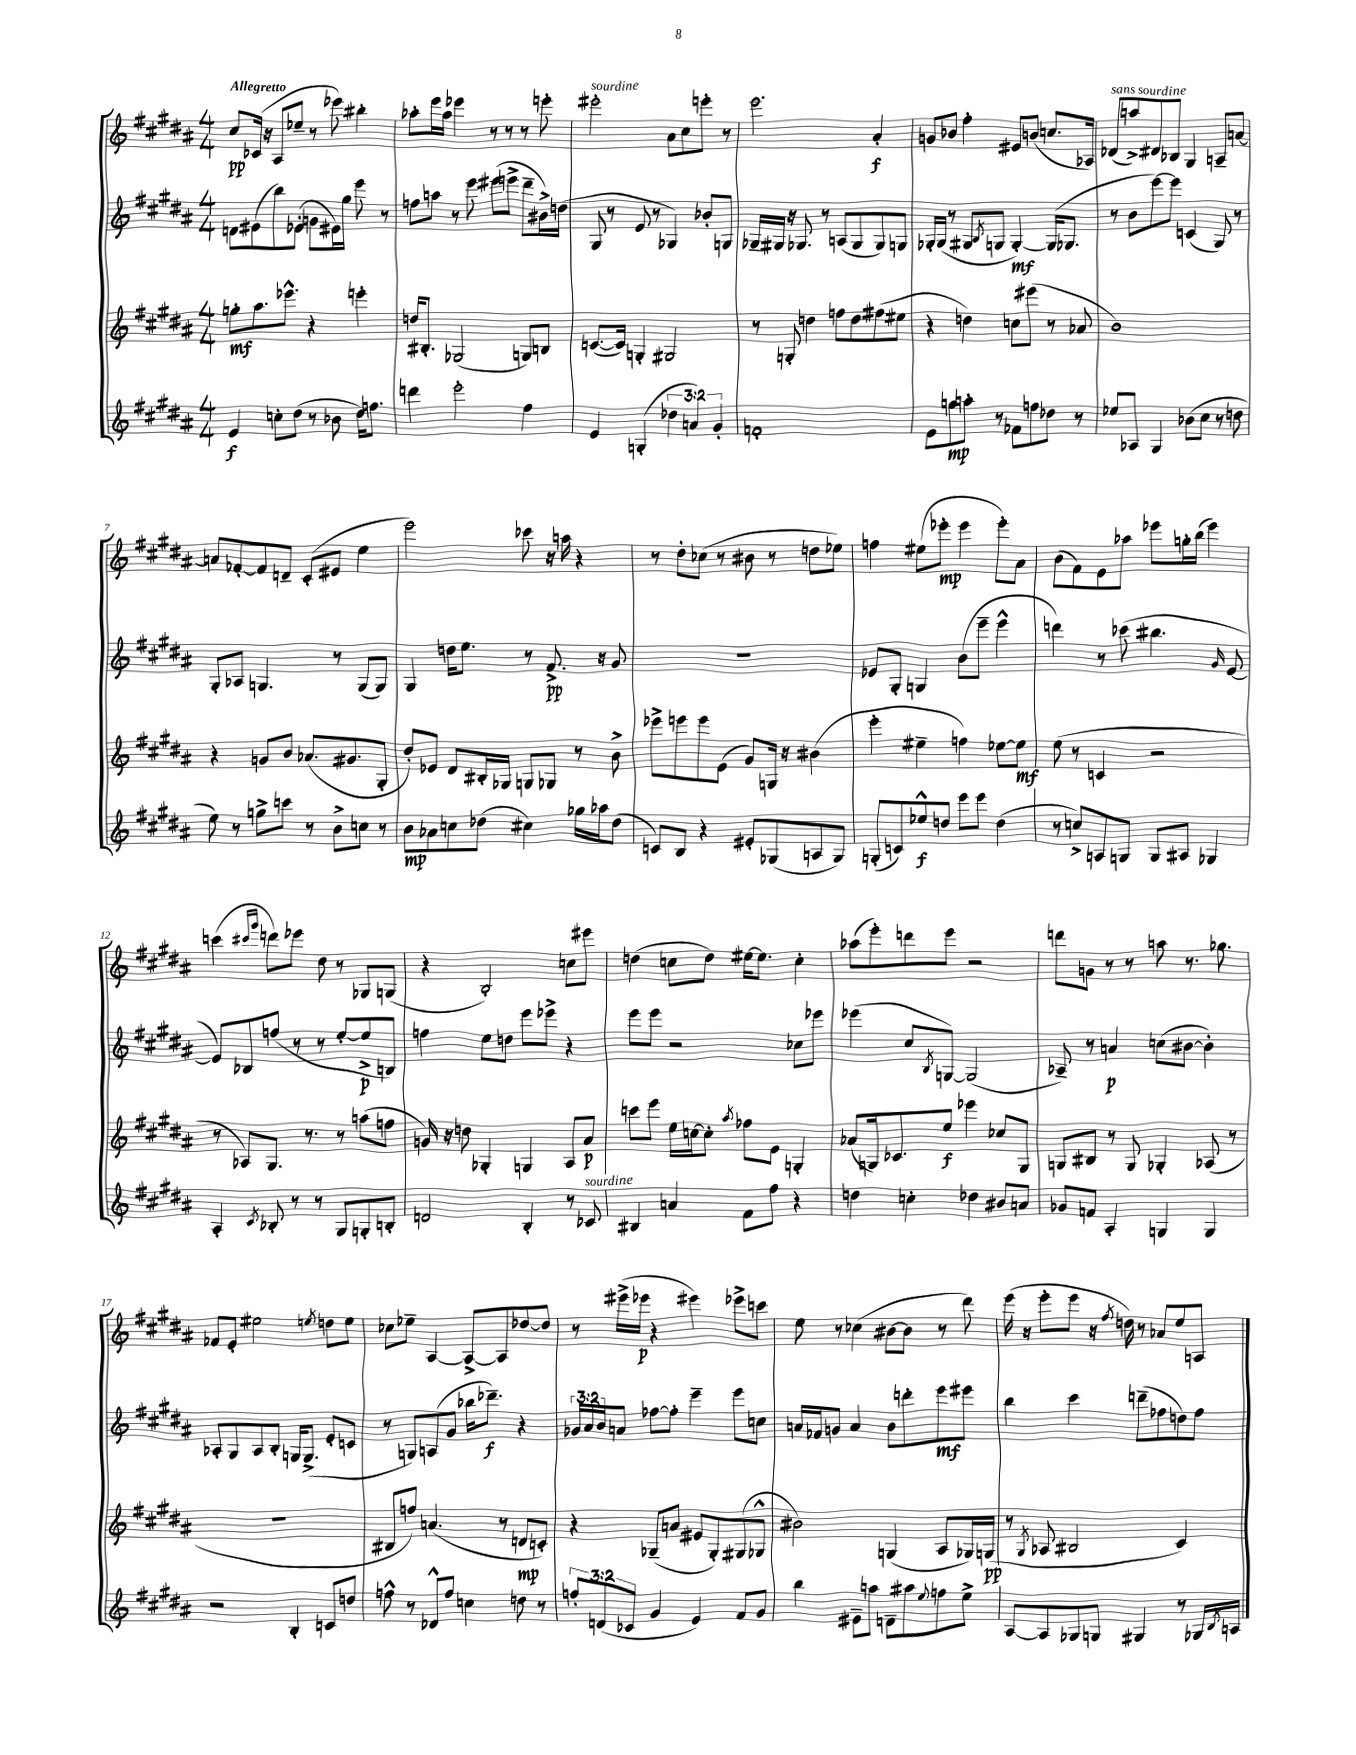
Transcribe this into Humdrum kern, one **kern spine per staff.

**kern	**dynam	**kern	**dynam	**kern	**dynam	**kern	**dynam
*part4	*part4	*part3	*part3	*part2	*part2	*part1	*part1
*staff4	*staff4	*staff3	*staff3	*staff2	*staff2	*staff1	*staff1
*clefG2	*	*clefG2	*	*clefG2	*	*clefG2	*
*k[f#c#g#d#a#]	*	*k[f#c#g#d#a#]	*	*k[f#c#g#d#a#]	*	*k[f#c#g#d#a#]	*
*M4/4	*	*M4/4	*	*M4/4	*	*M4/4	*
=1	=1	=1	=1	=1	=1	=1	=1
!	!	!	!	!	!	!LO:TX:a:B:t=Allegretto	!
4e/	f	8ggn'\L	mf	8dn\L	.	8cc#/L	pp
.	.	8.aa#\	.	(8e#X\	.	(16c-X/Jk	.
.	.	.	.	.	.	16r	.
8ccn'\L	.	.	.	8bb\)	.	8A#/L	.
.	.	8.eee-X^^\J	.	.	.	.	.
(8dd#\J	.	.	.	(8e-X'\J	.	8ee-X~/J	.
8r	.	4r	.	8gn\L	.	8r	.
8b-X\	.	.	.	16e#X\L)	.	8eee-X\)	.
.	.	.	.	16gg#\JJ	.	.	.
16dd#\KL)	.	4eeen'\	.	8eee\	.	4bb#X'\	.
8.ffn\J	.	.	.	.	.	.	.
.	.	.	.	8r	.	.	.
=2	=2	=2	=2	=2	=2	=2	=2
4dddn\	.	16ddn/KL	.	8ffn\L	.	8aa-X'\L	.
.	.	8.B#X'/J	.	.	.	.	.
.	.	.	.	8aan\J	.	16eee\L	.
.	.	.	.	.	.	16aa-\JJ	.
2eee'\	.	(2G-X/	.	8r	.	4eee-X\	.
.	.	.	.	8eee\	.	.	.
.	.	.	.	(8eee#X\L	.	8r	.
.	.	.	.	8eeen^\J	.	8r	.
4ff#\	.	8Gn/L)	.	8ddd#~\L	.	8r	.
.	.	8Bn/J	.	16b#X^\L)	.	8eeen'\	.
.	.	.	.	(16ddn\JJ	.	.	.
=3	=3	=3	=3	=3	=3	=3	=3
!	!	!	!	!	!	!LO:TX:a:i:t=sourdine	!
4e/	.	([8.cn/L	.	8G#/	.	2eee#X'\	.
.	.	.	.	8r	.	.	.
.	.	16c/Jk])	.	.	.	.	.
(4Gn'/	.	4Gn'/	.	8e/	.	.	.
.	.	.	.	8r	.	.	.
6dd-X\	.	2G#X/	.	4G-X/)	.	8a#\L	.
.	.	.	.	.	.	8cc#\	.
6an/)	.	.	.	.	.	.	.
.	.	.	.	8b-X'/L	.	8eeen'\J	.
6g#'/	.	.	.	.	.	.	.
.	.	.	.	8Gn/J	.	8r	.
=4	=4	=4	=4	=4	=4	=4	=4
1fn'	.	8r	.	16G-X~/LL	.	2.eee\	.
.	.	.	.	16G#X/JJ	.	.	.
.	.	8Gn'/	.	16r	.	.	.
.	.	.	.	8.G-X/	.	.	.
.	.	4ddn\	.	.	.	.	.
.	.	.	.	8r	.	.	.
.	.	8ffn\L	.	(8An/L	.	.	.
.	.	8dd\	.	8G-/	.	.	.
.	.	(8ff#X\	.	8G-/)	.	4a#'/	f
.	.	8ee#X\J	.	8Gn/J	.	.	.
=5	=5	=5	=5	=5	=5	=5	=5
8e\L	.	4r	.	16G-X'/LL	.	8gn/L	.
.	.	.	.	(16G-/JJ	.	.	.
8ggn\	mp	.	.	8r	.	8b-X/J	.
8aan'\J	.	4ddn\)	.	8G#X/L	.	4ff#'\	.
.	.	.	.	8qB/	.	.	.
8r	.	.	.	8Gn/J	.	.	.
8f-X\L	.	8ccn\L	.	[4G'/)	mf	8e#X/L	.
8ffn\	.	(8eee#X\J	.	.	.	(8bn/J	.
8dd-X\J	.	8r	.	(16G/KL]	.	8.ccn/L	.
.	.	.	.	8.G-X/J	.	.	.
8r	.	8a-X/	.	.	.	.	.
.	.	.	.	.	.	16A-X/Jk)	.
=6	=6	=6	=6	=6	=6	=6	=6
!	!	!	!	!	!	!LO:TX:a:i:t=sans sourdine	!
8ee-X/L	.	1b)	.	8r	.	(8d-X/L	.
8A-X/J	.	.	.	8b\L	.	8aan^/)	.
4G#/	.	.	.	[8eee\)	.	8d#X/	.
.	.	.	.	8eee\J]	.	8B-X/J	.
(8b-X\L	.	.	.	(4cn/	.	4G#/	.
8cc#\J	.	.	.	.	.	.	.
8r	.	.	.	8G#/)	.	8An~/L	.
8ddn\	.	.	.	8r	.	[8an/J	.
!!LO:LB:g=z
=7	=7	=7	=7	=7	=7	=7	=7
8ee\)	.	4r	.	8G#'/L	.	8an/L]	.
8r	.	.	.	8A-X/J	.	[8f-X'/	.
8ggn^\L	.	8gn/L	.	4.Gn/	.	8f-/]	.
8cccn\J	.	8b/J	.	.	.	8dn~/J	.
8r	.	(8.a-X/L	.	.	.	(8c#'/L	.
8b^\L	.	.	.	8r	.	8e#X/J	.
.	.	8.g#X/	.	.	.	.	.
8ccn\J	.	.	.	(8G/L	.	4ee\	.
8r	.	8G#'/J	.	8G/J)	.	.	.
=8	=8	=8	=8	=8	=8	=8	=8
8b\L	mp	8dd#'/L)	.	4G#/	.	2eee\)	.
8a-X\	.	8e-X/J	.	.	.	.	.
8ccn\	.	8d#/L	.	16ddn\KL	.	.	.
.	.	.	.	8.ee\J	.	.	.
(8dd-X\J	.	16B#X'/L	.	.	.	.	.
.	.	16G-X/JJ	.	.	.	.	.
4cc#X\)	.	8Gn/L	.	8r	.	8ccc-X\	.
.	.	8G-X/J	.	8.f#^/	pp	16r	.
.	.	.	.	.	.	16aan\	.
16gg-X\LL	.	8r	.	.	.	4r	.
16aa-X\J	.	.	.	16r	.	.	.
(8dd-\J	.	8b^\	.	8g#/	.	.	.
=9	=9	=9	=9	=9	=9	=9	=9
8cn/L)	.	8eee-X^\L	.	1r	.	8r	.
8B/J	.	8eeen\	.	.	.	8dd#'\L	.
4r	.	8eee\	.	.	.	(8cc-X\J	.
.	.	(8e\J	.	.	.	8r	.
8e#X'/L	.	8g#/L)	.	.	.	8b#X\	.
(8G-X/	.	16Gn/Jk	.	.	.	8r	.
.	.	16r	.	.	.	.	.
8An/	.	(4b#X\	.	.	.	8ddn\L	.
8G-/J)	.	.	.	.	.	8ee-X\J)	.
=10	=10	=10	=10	=10	=10	=10	=10
(8Gn'/L	.	4eee'\	.	8e-X/L	.	4ffn\	.
8cn/)	.	.	.	8G#'/J	.	.	.
8ee-X^^/	f	4ee#X~\	.	4Gn/	.	(8ee#X\L	.
8ddn/J	.	.	.	.	.	8eee-X'\J	mp
8eee\L	.	4ffn\)	.	(8b\L	.	4eee-\	.
8eee\J	.	.	.	8eee~\J	.	.	.
(4dd\	.	[8ee-X\L	.	4eee^^\	.	8eee-'\L)	.
.	.	8ee-\J]	mf	.	.	8a#\J	.
=11	=11	=11	=11	=11	=11	=11	=11
8r	.	(8ee\	.	4dddn\)	.	(8b\L	.
8ccn^/L)	.	8r	.	.	.	8f#\)	.
8An/	.	4cn/	.	8r	.	8e\	.
8Gn/J	.	.	.	(8ccc-X\	.	8aa-X\J	.
8G/L	.	2r	.	4.bb#X\	.	8eee-X\L	.
8A#X/J	.	.	.	.	.	16ggn'\L	.
.	.	.	.	.	.	(16bb\JJ	.
4G-X/	.	.	.	.	.	4eee-\)	.
.	.	.	.	16qqg#/	.	.	.
.	.	.	.	[8e/	.	.	.
!!LO:LB:g=z
=12	=12	=12	=12	=12	=12	=12	=12
4A#'/	.	8r	.	8e/L])	.	(4cccn\	.
.	.	8A-X/L)	.	8B-X/	.	.	.
.	.	.	.	.	.	16qqccc#X/LL	.
8qc#/	.	.	.	.	.	16qqggg#/JJ	.
8B-X'/	.	8.G#/J	.	(8ffn/J	.	8dddn\L)	.
8r	.	.	.	8r	.	8eee-X\J	.
.	.	8.r	.	.	.	.	.
8r	.	.	.	8r	.	8dd#\	.
8G#/L	.	8r	.	[8ee'/L	.	8r	.
8Gn'/	.	(8aan\L	.	8ee^/]	p	8G-X/L	.
8Bn'/J	.	8ffn\J	.	8Bn/J)	.	(8Gn/J	.
=13	=13	=13	=13	=13	=13	=13	=13
2dn/	.	16gn/)	.	4ffn\	.	4r	.
.	.	16r	.	.	.	.	.
.	.	8ddn\	.	.	.	.	.
.	.	4G-X'/	.	8ee\L	.	2B'/)	.
.	.	.	.	8ddn\J	.	.	.
4B'/	.	4Gn/	.	8eee\L	.	.	.
.	.	.	.	8eee-X^\J	.	.	.
8r	.	8A#/L	.	4r	.	8ccn\L	.
!LO:TX:a:i:t=sourdine	!	!	!	!	!	!	!
8c-X/	.	8a#/J	p	.	.	8eee#X\J	.
=14	=14	=14	=14	=14	=14	=14	=14
4B#X/	.	8cccn\L	.	8eee\L	.	(4ddn\	.
.	.	8eee\J	.	8eee\J	.	.	.
4an/	.	16ee\LL	.	2r	.	8ccn\L	.
.	.	[16ccn\J	.	.	.	.	.
.	.	8cc'\J]	.	.	.	8dd\J)	.
.	.	8qaa#/	.	.	.	.	.
8f#\L	.	8ff-X\L	.	.	.	[16ee#X\KL	.
.	.	.	.	.	.	8.ee#\J]	.
8ff#\J	.	8e\J	.	.	.	.	.
4r	.	4Gn'/	.	8cc-X\L	.	4cc'\	.
.	.	.	.	8eee-X\J	.	.	.
=15	=15	=15	=15	=15	=15	=15	=15
4ddn\	.	(8a-X/L	.	(4eee-X\	.	(8aa-X\L	.
.	.	16Gn/k)	.	.	.	8eee'\)	.
.	.	8.c-X/	.	.	.	.	.
4ccn'\	.	.	.	8cc#/L	.	8dddn\	.
.	.	.	.	8qB/	.	.	.
.	.	8ee/J	f	[8Gn/J)	.	8eee\J	.
4dd-X\	.	4eee-X\	.	(2G/]	.	2r	.
8b#X/L	.	8cc-X/L	.	.	.	.	.
8an/J	.	8G/J	.	.	.	.	.
=16	=16	=16	=16	=16	=16	=16	=16
8g-X/L	.	8Gn/L	.	8A-X~/)	.	8dddn\L	.
8fn/J	.	8B#X/J	.	8r	.	8gn\J	.
4A#'/	.	8r	.	4an/	p	8r	.
.	.	8G/	.	.	.	8r	.
4Gn/	.	4G-X'/	.	(8ccn\L	.	8aan\	.
.	.	.	.	[8b#X\J	.	8.r	.
4G/	.	(8A-X/	.	4b#'\])	.	.	.
.	.	.	.	.	.	8.gg-X\	.
.	.	8r	.	.	.	.	.
!!LO:LB:g=z
=17	=17	=17	=17	=17	=17	=17	=17
2r	.	1r	.	8A-X'/L	.	8f-X/L	.
.	.	.	.	8G#/	.	8e'/J	.
.	.	.	.	8A-/	.	2ee#X\	.
.	.	.	.	8B'/J	.	.	.
4B'/	.	.	.	16Gn/KL	.	.	.
.	.	.	.	(8.G^/J	.	.	.
.	.	.	.	.	.	8qeen/	.
8cn/L	.	.	.	8e'/L	.	8ddn\L	.
8ddn/J	.	.	.	8cn/J	.	8ee\J	.
=18	=18	=18	=18	=18	=18	=18	=18
8ffn^^\	.	8B#X/L	.	8r	.	8cc-X\L	.
8r	.	8ffn/J)	.	8Gn/L)	.	8ee-X~\J	.
8d-X^^/L	.	(4.an/	.	(8An/	.	[4A#/	.
8ff/J	.	.	.	8g#/J	.	.	.
4ccn\	.	.	.	16bb-X\KL	.	8A#^/L_	.
.	.	.	.	8.ddd-X~\J)	f	.	.
.	.	8r	.	.	.	8A#/]	.
8ddn\	.	8dn/L	mp	4r	.	[8dd-X/	.
8r	.	8cn'/J)	.	.	.	8dd-/J]	.
=19	=19	=19	=19	=19	=19	=19	=19
12ffn'/L	.	4r	.	24g-X/LL	.	8r	.
.	.	.	.	24a#/	.	.	.
(12dn/	.	.	.	24b/J	.	.	.
.	.	.	.	8an/J	.	(16eee#X^\LL	.
12c-X/J	.	.	.	.	.	.	.
.	.	.	.	.	.	16eee-X\JJ	p
4g#/	.	(8G-X~/L	.	[8ff-X\L	.	4r	.
.	.	8an/J	.	8ff-'\J]	.	.	.
4e/)	.	8e#X/L	.	4eee~\	.	4eee#X\)	.
.	.	8G-'/)	.	.	.	.	.
8f#/L	.	(8G#X/	.	8eee\L	.	8eee-X^\L	.
8g#/J	.	8G-X^^/J	.	8ccn\J	.	8cccn\J	.
=20	=20	=20	=20	=20	=20	=20	=20
4bb\	.	2b#X\)	.	16an/LL	.	8ee\	.
.	.	.	.	16f-X/J	.	.	.
.	.	.	.	8gn/J	.	8r	.
8e#X~\L	.	.	.	4a/	.	(4cc-X\	.
8aan\J	.	.	.	.	.	.	.
8dn~\L	.	(4Gn/	.	8b\L	.	[8b#X\L	.
8aa#X\	.	.	.	8dddn'\	.	8b#\J]	.
8qqee/	.	.	.	.	.	.	.
8ffn\	.	8A#/L	.	8eee\	mf	8r	.
8ee^\J	.	16G-X/L)	.	8eee#X\J	.	8ddd#\)	.
.	.	(16Gn/JJ	pp	.	.	.	.
=21	=21	=21	=21	=21	=21	=21	=21
[8A#/L	.	8r	.	4bb\	.	(16eee\	.
.	.	.	.	.	.	16r	.
.	.	8qG#/	.	.	.	.	.
8A#/]	.	8A-X/	.	.	.	8eee'\L	.
8G-X/	.	2B#X/	.	4ccc#\	.	8eee\J	.
8Gn/J	.	.	.	.	.	16r	.
.	.	.	.	.	.	8qff#/	.
.	.	.	.	.	.	16ddn\)	.
4G#X/	.	.	.	(8dddn~\L	.	8r	.
.	.	.	.	8ff-X\	.	8a-X/L	.
8r	.	4c#/)	.	8ddn\)	.	8ee/	.
16G-X/LL	.	.	.	8ff-\J	.	8An/J	.
8qB/	.	.	.	.	.	.	.
16An/JJ	.	.	.	.	.	.	.
==	==	==	==	==	==	==	==
*-	*-	*-	*-	*-	*-	*-	*-
